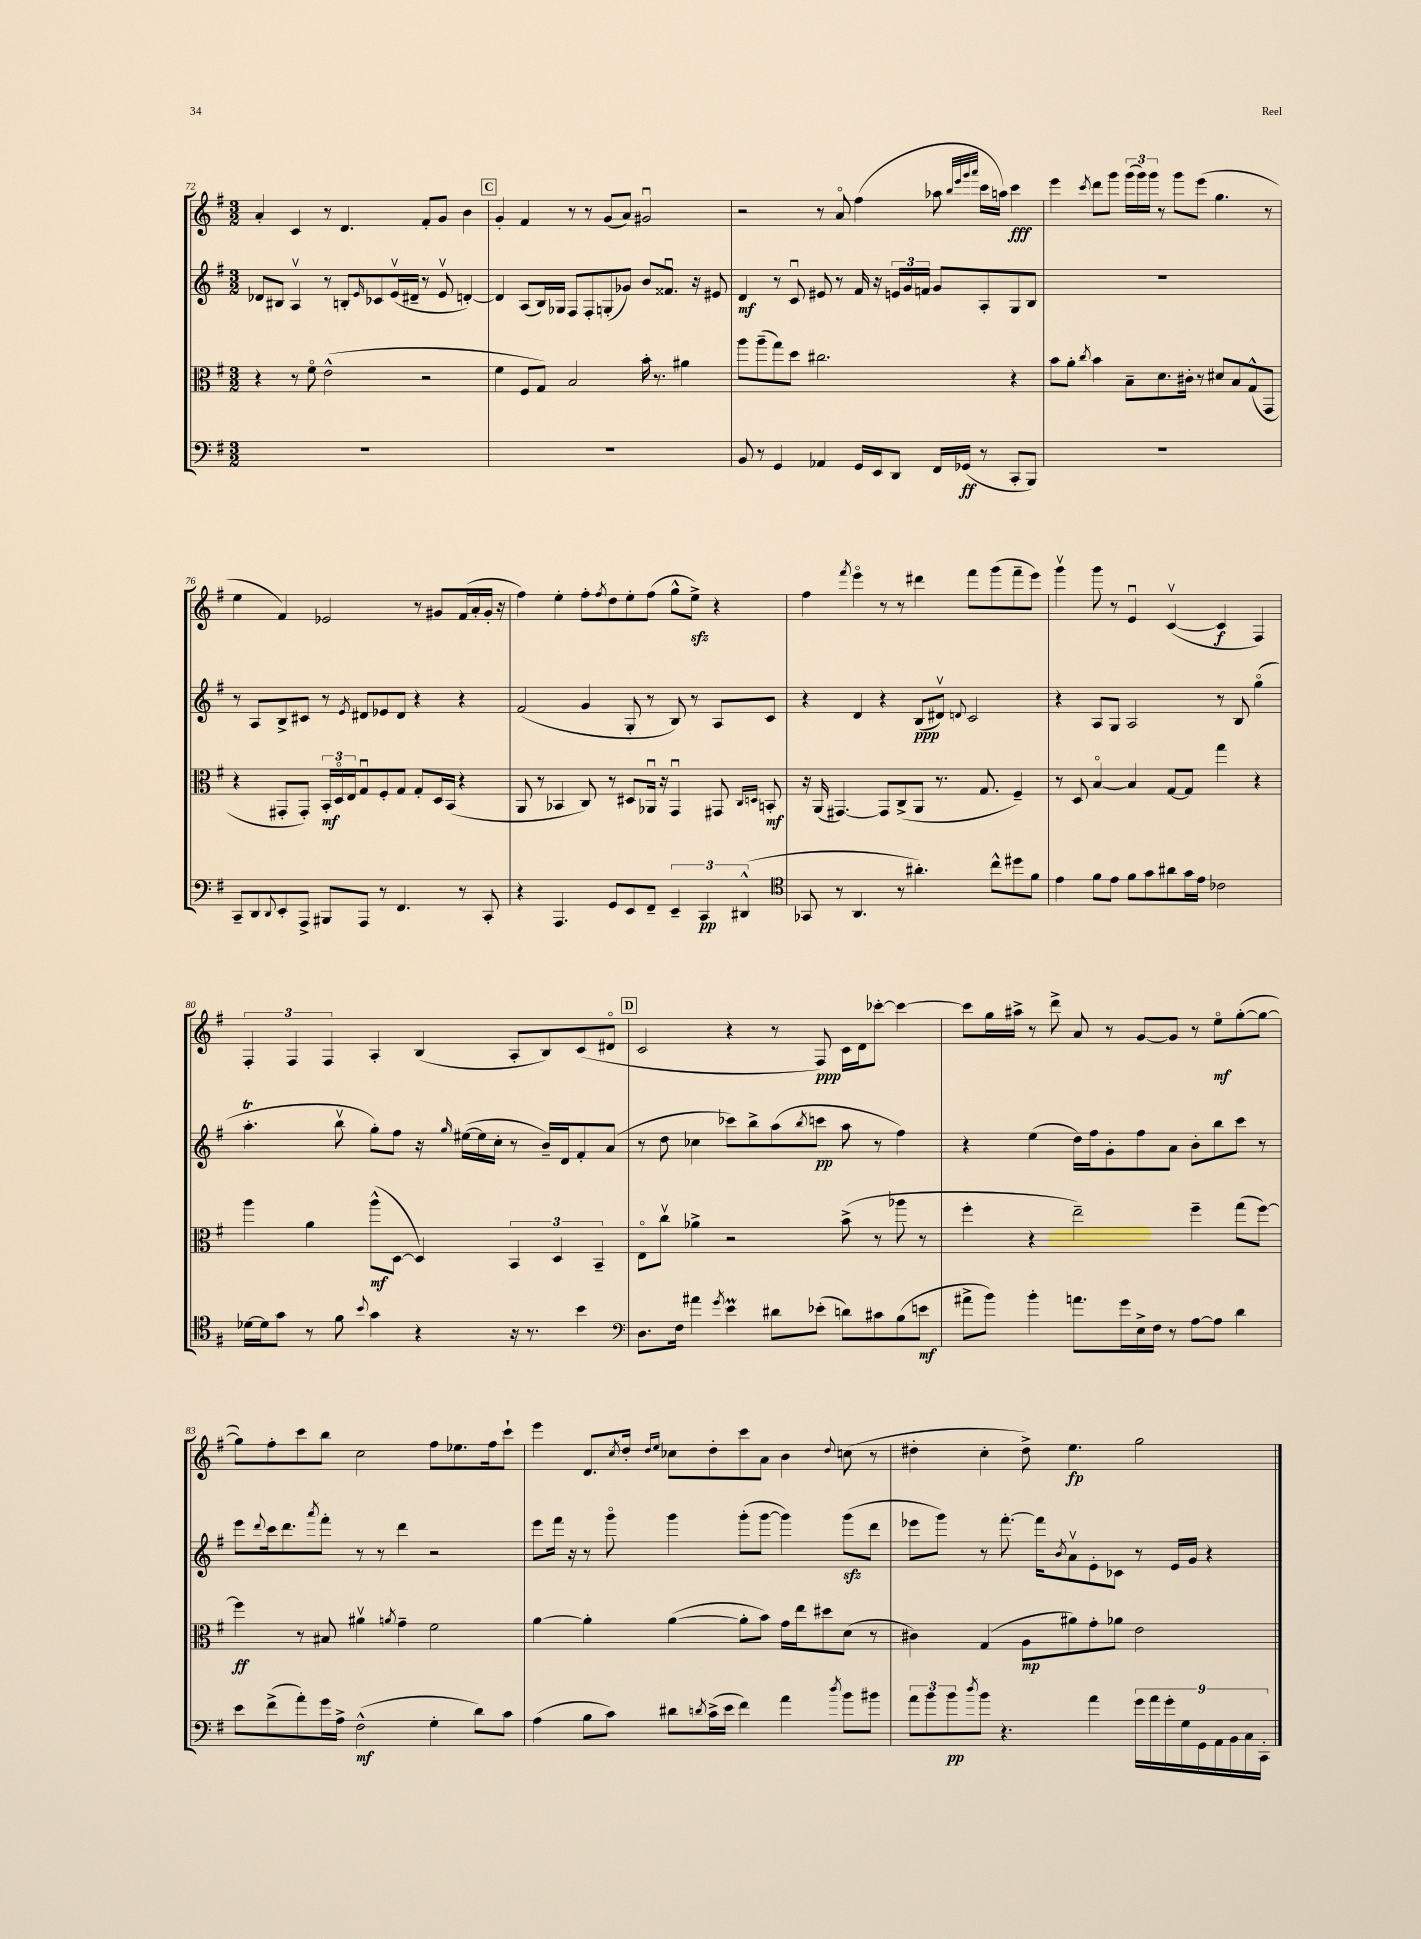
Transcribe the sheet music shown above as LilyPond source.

<<
\new StaffGroup <<
\new Staff = "s0" {
    \clef treble \key g \major \numericTimeSignature \time 3/2
    a'4-. c'4 r8 d'4. fis'8-. g'8 b'4 |
    \mark \markup { \box "C" } g'4-. fis'4 r8 r8 g'8( a'8) gis'2\downbow |
    r2 r8 a'8\flageolet fis''4( aes''8 \grace { b''32 e'''32 g'''32 a'''32 } c'''16 a''16) c'''4\fff |
    e'''4 \acciaccatura { c'''8 } d'''8 g'''8 \tuplet 3/2 { g'''16( g'''16) g'''16 } r8 g'''8 e'''8( g''4. r8 |
    e''4 fis'4) ees'2 r8 gis'8 fis'16( a'16-. gis'16-. r16 |
    fis''4) e''4-. fis''8-. \acciaccatura { fis''8 } d''8 e''8-. fis''8( g''8-^ e''8->\sfz) r4 |
    fis''4 \acciaccatura { fis'''8 } e'''4\flageolet r8 r8 dis'''4 fis'''8 g'''8( fis'''8-- e'''8) |
    g'''4\upbow g'''8 r8 e'4\downbow c'4~\upbow( c'4\f fis4) |
    \tuplet 3/2 { fis4-. fis4 fis4 } a4-. b4( a8-. b8) c'8( dis'8\flageolet |
    \mark \markup { \box "D" } c'2 r4 r8 fis8\ppp) c'16 d'16 ces'''8~-. ces'''4~ |
    ces'''8 g''16 ais''16-> r8 d'''8-> a'8 r8 g'8~ g'8 r8 e''8\flageolet\mf g''8~-.( g''8~ |
    g''8) fis''8-. c'''8 b''8 c''2 fis''8 ees''8. fis''16 c'''8-! |
    e'''4 d'8. \acciaccatura { c''8 } d''16-. \grace { d''16 e''16 } ces''8 d''8-. c'''8 a'8 b'4 \appoggiatura { d''8 } c''8( r8 |
    dis''4-. c''4-. dis''8->) e''4.\fp g''2 \bar "|." |
}
\new Staff = "s1" {
    \clef treble \key g \major \numericTimeSignature \time 3/2
    des'8 bis8 a4\upbow r8 b8-. \grace { e'16 } ces'8 e'16\upbow( dis'16-- r8 e'8\upbow d'4~-.) |
    \mark \markup { \box "C" } d'4 a8( b16) ges16 fis8 fis8-. g8-.( ges'8) b'8 fisis'8.\downbow r16 eis'8 |
    d'4\mf r8 c'8\downbow eis'8 r8 fis'16 r16 \tuplet 3/2 { e'16 g'16 f'16 } g'8 a8-. g8 b8 |
    R1. |
    r8 a8 b8-> cis'8 r8 \acciaccatura { e'8 } dis'8 ees'8 dis'8 r4 r4 |
    fis'2( g'4 g8-. r8 b8) r8 a8 c'8 |
    r4 d'4 r4 b8\ppp( dis'8\upbow) \appoggiatura { d'8 } c'2 |
    r4 a8 g8 a2 r8 b8 g''4\flageolet( |
    a''4.-.\trill b''8\upbow g''8-.) fis''8 r16 \grace { g''16 } eis''16~( eis''16 c''16-. r8 b'16--) d'16 fis'8-. a'8( |
    \mark \markup { \box "D" } r8 d''8 ces''4 ces'''8) b''8-> a''8( \acciaccatura { b''8 } c'''8\pp a''8 r8 fis''4) |
    r4 e''4( d''16) fis''16 g'8-. fis''8 a'8 b'8-. b''8 c'''8 r8 |
    e'''8 \appoggiatura { d'''8 } c'''16 d'''8. \acciaccatura { a'''8 } fis'''8-. r8 r8 d'''4 r2 |
    e'''8 fis'''16 r16 r8 g'''8\flageolet g'''4 g'''8-.( g'''8~ g'''4) g'''8\sfz( d'''8 |
    ees'''8 g'''8) r8 fis'''8.~-. fis'''16 \acciaccatura { b'8 } a'8\upbow e'8-. ces'8 r8 e'16 g'16 r4 \bar "|." |
}
\new Staff = "s2" {
    \clef alto \key g \major \numericTimeSignature \time 3/2
    r4 r8 fis'8\flageolet e'2-^( r2 |
    \mark \markup { \box "C" } fis'4 fis8 g8) b2 b'16-. r8. ais'4 |
    a''8 a''8--( g''8) d''8 cis''2. r4 |
    b'8 a'8-. \acciaccatura { c''8 } b'4 b8-- d'8. cis'16-. r8 dis'8 b8 g8-^( g,8 |
    r4 gis,8-. gis,8-.) \tuplet 3/2 { b,16-.\mf d16\flageolet e16 } g8\downbow fis8-. g8 g8-. d16 b,16( r4 |
    a,8 r8 bes,4 c8) r8 dis8 aes,16\downbow r16 g,4\downbow gis,8 \grace { c16 d16 } b,8-.\mf |
    r16 a,16( gis,4.~) gis,8 c8->( a,8 r8. g8. fis4--) |
    r8 d8 b4~\flageolet b4 g8~ g8 g''4 r4 |
    a''4 a'4 a''8-^\mf( d8~ d4) \tuplet 3/2 { b,4 d4 b,4-- } |
    \mark \markup { \box "D" } e8\flageolet c''8\upbow aes'4-> r2 b'8->( r8 aes''8 r8 |
    fis''4-. r4 e''2--) fis''4-- g''8( fis''8~) |
    fis''4\ff r8 bis8 ais'4\upbow \acciaccatura { a'8 } g'4-- fis'2 |
    a'4~ a'4-. a'4~( a'8-. b'8) g'16 e''16 dis''8 d'8( r8 |
    cis'4) g4( a8\mp ais'8) g'8-. aes'8 e'2 \bar "|." |
}
\new Staff = "s3" {
    \clef bass \key g \major \numericTimeSignature \time 3/2
    R1. |
    \mark \markup { \box "C" } R1. |
    b,8 r8 g,4 aes,4 g,16 e,16 d,8 fis,16 ges,16\ff( r8 c,8-. b,,8) |
    R1. |
    c,8-- d,8 \appoggiatura { d,8 } e,8-. a,,8-> bis,,8 a,,8 r8 fis,4. r8 c,8-. |
    r4 a,,4. g,8 e,8 fis,8-- \tuplet 3/2 { e,4-- c,4\pp dis,4-^( } |
    \clef tenor ges,8 r8 a,4. r8 ais'4.-.) c''8-^ dis''8 fis'8 |
    e'4 fis'8 e'8 fis'8 g'8 ais'8 g'16 e'16 ces'2 |
    des'16~ des'16 g'8 r8 fis'8 \appoggiatura { b'8 } g'4 r4 r16 r8. b'4 |
    \mark \markup { \box "D" } \clef bass d8. fis16 ais'4 \acciaccatura { g'8 } e'4\prall dis'8 ees'8-.( d'8) cis'8 b8( e'8\mf |
    ais'8-> b'8) b'4-. a'8. g'16 e16-> fis16 r8 a8~ a8 d'4 |
    e'8 fis'8->( a'8-.) g'16 a16-> fis2-^\mf( g4-. d'8) c'8 |
    a4( b8 c'8) dis'8 \acciaccatura { d'8 } c'16->( e'16 fis'4) a'4 \acciaccatura { d''8 } b'8 bis'8 |
    \tuplet 3/2 { a'8 b'8 b'8\pp } \acciaccatura { d''8 } b'8 r4. a'4 \tuplet 9/8 { g'16 a'16 g'16-. g16 g,16 a,16 b,16 c16 c,16-. } \bar "|." |
}
>>
>>
\layout { \context { \Score currentBarNumber = #72 } }
